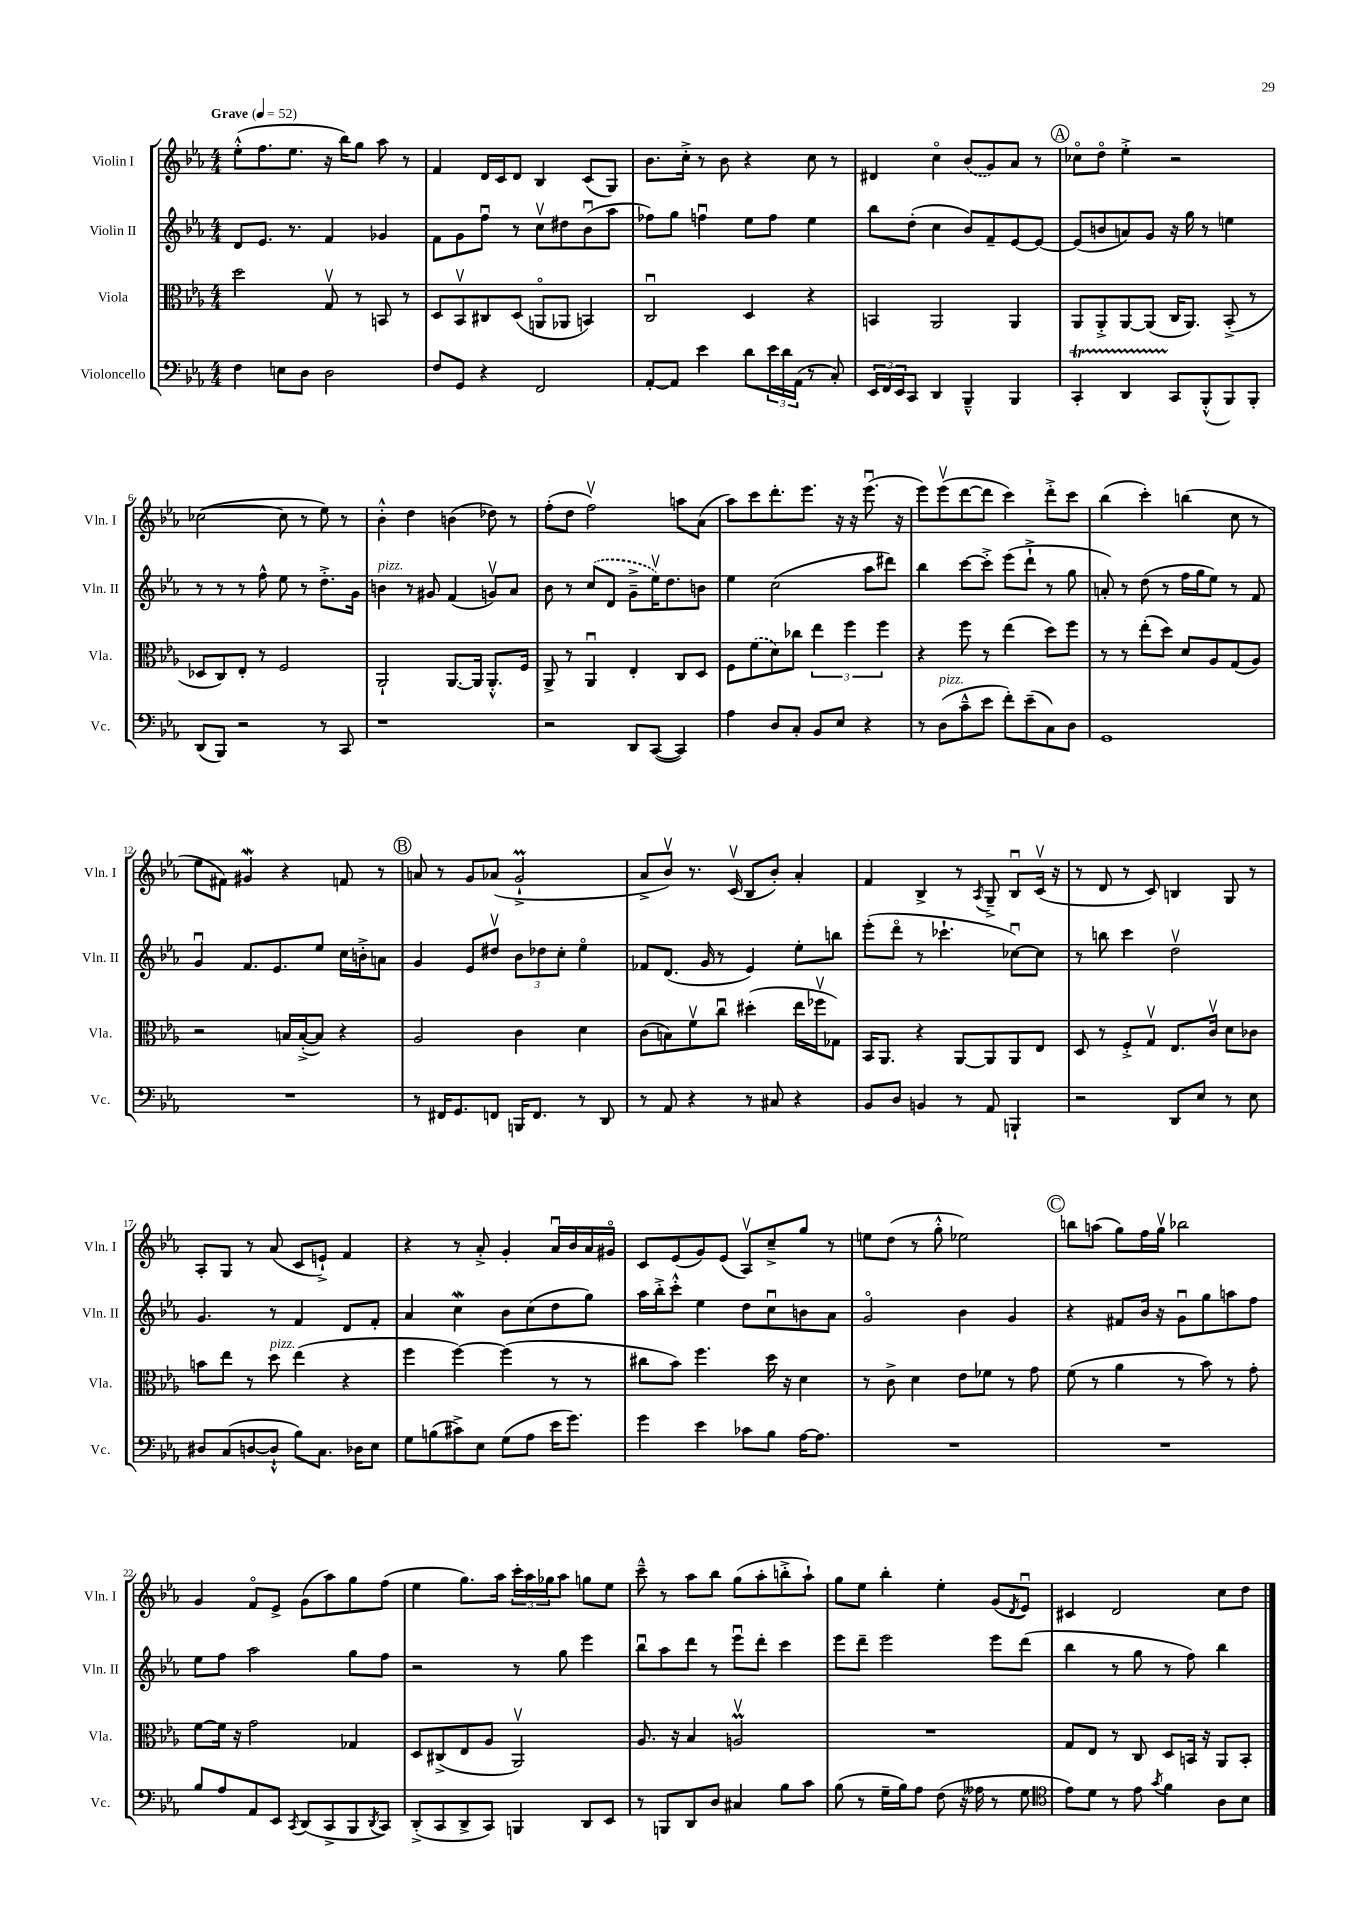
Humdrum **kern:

**kern	**kern	**kern	**kern
*staff4	*staff3	*staff2	*staff1
*clefF4	*clefC3	*clefG2	*clefG2
*k[b-e-a-]	*k[b-e-a-]	*k[b-e-a-]	*k[b-e-a-]
*M4/4	*M4/4	*M4/4	*M4/4
*MM52	*MM52	*MM52	*MM52
4F	2dd	8d	(8ee-'^^
.	.	8.e-	8.ff
8E	.	.	.
.	.	8.r	8.ee-
8D	.	.	.
2D	8Gv	4f	16r
.	.	.	16bb-)
.	8r	.	8gg
.	8BB	4g-	8aa-
.	8r	.	8r
=	=	=	=
8F	8D	8f	4f
8GG	8BB-v	8g	.
4r	8C#	8ffu	16d
.	.	.	16c
.	(8D	8r	8d
2FF	8AAo	8ccv	4B-
.	8AA-	8dd#	.
.	4BB)	(8b-u	(8c
.	.	8aa-	8G)
=	=	=	=
[8AA-'	2Cu	8ff-)	8.b-
8AA-]	.	8gg	.
.	.	.	16cc'^
4e-	.	4ffu	8r
.	.	.	8b-
8d	4D	8ee-	4r
24e-	.	8ff	.
24d	.	.	.
(24AA-	.	.	.
8r	4r	4ee-	8cc
8C')	.	.	8r
=	=	=	=
24EE-	4BB	8bb-	4d#
24FF	.	.	.
24EE-	.	.	.
8CC	.	(8dd'	.
4DD	2AA-	4cc	4cco
4BBB-~^^	.	8b-)	(8b-
.	.	8f~	8g)
4BBB-	4AA-	[8e-	8a-
.	.	8e-_	8r
=	=	=	=
4CC'	8AA-	(8e-]	8cc-o
.	8AA-'^	8b	8ddo
4DD	[8AA-	8a)	4ee-'^
.	(8AA-]	8g	.
8CC	16C	16r	2r
.	8.AA-)	16gg	.
(8BBB-'^^	.	8r	.
8BBB-)	(8BB-'^	4ee	.
8BBB-'	8r	.	.
=	=	=	=
(8DD	8D-	8r	([2cc-
8BBB-)	8C)	8r	.
2r	8E-'	8r	.
.	8r	8ff^^	.
.	2F	8ee-	8cc-]
.	.	8r	8r
8r	.	8.dd'^	8ee-)
8CC	.	.	8r
.	.	16g	.
=	=	=	=
1r	2AA-`	4b	4b-'^^
.	.	8r	4dd
.	.	8g#	.
.	[8.AA-	(4f	(4b
.	16AA-]	.	.
.	8.AA-'^^	8gv)	8dd-)
.	.	8a-	8r
.	16F	.	.
=	=	=	=
2r	8AA-^	8b-	(8ff'
.	8r	8r	8dd
.	4AA-u	(8cc	2ffv)
.	.	8d	.
8DD	4E-'	8g~^	.
([8CC	.	16ee-v)	.
.	.	8.dd	.
4CC])	8C	.	8aa
.	8D	8b	(8a-
=	=	=	=
4A-	8F	4ee-	8aa-)
.	(8f	.	8ccc
8D	8d)	(2cc	8.ddd'
8C'	8cc-	.	.
.	.	.	8.eee-
8BB-	6ee-	.	.
8E-	.	.	16r
.	6ff	.	.
.	.	.	16r
4r	.	8aa-	(8.eee-u
.	6ff	.	.
.	.	8ddd#)	.
.	.	.	16r
=	=	=	=
8r	4r	4bb-	8eee-)
(8D	.	.	(8eee-v
8c~^^	8ff	[8ccc	[8ddd
8e-	8r	8ccc'^]	8ddd]
8f')	(4ee-	(8eee-	4ccc)
(8e-~	.	8ddd`^	.
8C)	8dd)	8r	8ddd'^
8D	8ff	8gg	8ccc
=	=	=	=
1GG	8r	8a')	(4bb-
.	8r	8r	.
.	(8ee-'	(8dd	4ccc')
.	8dd)	8r	.
.	8d	16ff	(4bb
.	.	16gg	.
.	8A-	8ee-)	.
.	(8G	8r	8cc
.	8A-)	8f	8r
=	=	=	=
1r	2r	4gu	8ee-
.	.	.	8f#)
.	.	8.f	4g#
.	.	8.e-	.
.	16B	.	4r
.	([16B'^	.	.
.	8B])	8ee-	.
.	4r	16cc	8f
.	.	16b'^	.
.	.	8a	8r
=	=	=	=
8r	2A-	4g	8a
16FF#	.	.	8r
8.GG	.	.	.
.	.	8e-	8g
8FF	.	8dd#v	(8a-
16BBB	4c	12b-	2g`^
8.FF	.	.	.
.	.	12dd-	.
.	.	12cc'	.
8r	4d	4ee-o	.
8DD	.	.	.
=	=	=	=
8r	(8c	8f-	8a-^
8AA-	8B)	(8.d	8b-v)
4r	8fv	.	8.r
.	.	16g	.
.	8ccu	8r	.
.	.	.	(16cv
8r	(4dd#'	4e-)	8B-
8C#	.	.	8b-')
4r	16ee-	8ee-'	4a-'
.	16ff-v	.	.
.	8G-)	8bb	.
=	=	=	=
8BB-	16BB-	(8eee-'	4f
.	8.AA-	.	.
8D	.	8dddo	.
4BB	4r	8r	4B-^
.	.	4.ccc-`	.
8r	[8AA-	.	8r
.	.	.	8qA-
8AA-	8AA-]	.	8G~^
4BBB`	8AA-	[8cc-u)	8B-u
.	8E-	8cc-]	(16cv
.	.	.	16r
=	=	=	=
2r	8D	8r	8r
.	8r	8bb	8d
.	8F'^	4ccc	8r
.	8Gv	.	8c)
8DD	8.E-	2ddv	4B
8E-	.	.	.
.	16cv	.	.
8r	8d	.	8G
8E-	8c-	.	8r
=	=	=	=
8D#	8b	4.g	8A-'
(8C	8ee-	.	8G
[8D	8r	.	8r
8D`^^]	8dd	8r	(8a-
8B-)	(4ee-	4f	8c
8.C	.	.	8e`^)
.	4r	8d	4f
16D-	.	.	.
8E-	.	8f'	.
=	=	=	=
8G	4ff	4a-	4r
(8B	.	.	.
8c#^)	[4ff)	4cc	8r
8E-	.	.	8a-'^
(8G	(4ff]	8b-	4g'
8A-	.	(8cc	.
16e-	8r	8dd	16a-u
8.g)	.	.	16b-
.	8r	8gg)	16a-
.	.	.	16g#o
=	=	=	=
4g	8cc#	16aa-	8c
.	.	16bb-'^	.
.	8b-)	8ccc'^^	(8e-
4e-	4.ff	4ee-	8g)
.	.	.	(8e-
8c-	.	8dd	8A-v)
8B-	16dd	8ccu	8cc~^
.	16r	.	.
[16A-	4d	8b	8gg
8.A-]	.	.	.
.	.	8a-	8r
=	=	=	=
1r	8r	2go	8ee
.	8c^	.	(8dd
.	4d	.	8r
.	.	.	8gg'^^
.	8e-	4b-	2ee-)
.	8f-	.	.
.	8r	4g	.
.	8g	.	.
=	=	=	=
1r	(8f	4r	8bb
.	8r	.	(8aa
.	4a-	8f#	8gg)
.	.	16b-	16ff
.	.	16r	16ggv
.	8r	8gu	2bb-
.	8b-)	8gg	.
.	8r	8aa	.
.	8g'	8ff	.
=	=	=	=
8B-	[8f	8ee-	4g
8A-	16f]	8ff	.
.	16r	.	.
8AA-	2g	2aa-	8fo
8EE-	.	.	8e-^
8qCC	.	.	.
(8DD	.	.	(8g
8CC^	.	.	8aa-)
8BBB-	4G-	8gg	8gg
8qDD	.	.	.
8CC)	.	8ff	(8ff
=	=	=	=
(8DD'^	8D	2r	4ee-
8CC	(8C#^	.	.
8DD^	8E-	.	8.gg)
8CC)	8A-	.	.
.	.	.	16aa-
4BBB	2AA-v)	8r	24ccc'
.	.	.	24aa-
.	.	.	24gg-
.	.	8gg	8aa-
8DD	.	4eee-	8gg
8EE-	.	.	8ee-
=	=	=	=
8r	8.A-	8bb-u	8ccc~^^
8BBB	.	8aa-	8r
.	16r	.	.
8DD	4B-	8ddd	8aa-
8D	.	8r	8bb-
4C#	2Av	8eee-u	(8gg
.	.	8ddd'	8aa-'
8B-	.	4ccc	8bb'^
8c	.	.	8aa-`)
=	=	=	=
(8B-	1r	8eee-	8gg
8r	.	8ddd~	8ee-
16G~	.	2eee-	4bb-'
16B-)	.	.	.
8A-	.	.	.
(8F	.	.	4ee-'
16r	.	.	.
16A--	.	.	.
8r	.	8eee-	(8g
.	.	.	8qd
8G	.	(8ddd	8e-u)
=	=	=	=
*clefC4	*	*	*
8e-)	8G	4bb-	4c#
8d	8E-	.	.
8r	8r	8r	2d
8e-	8C	8gg	.
8qg	.	.	.
4f	8D	8r	.
.	16BB	8ff)	.
.	16r	.	.
8A-	8AA-	4bb-	8cc
8B-	8BB'	.	8dd
==	==	==	==
*-	*-	*-	*-
